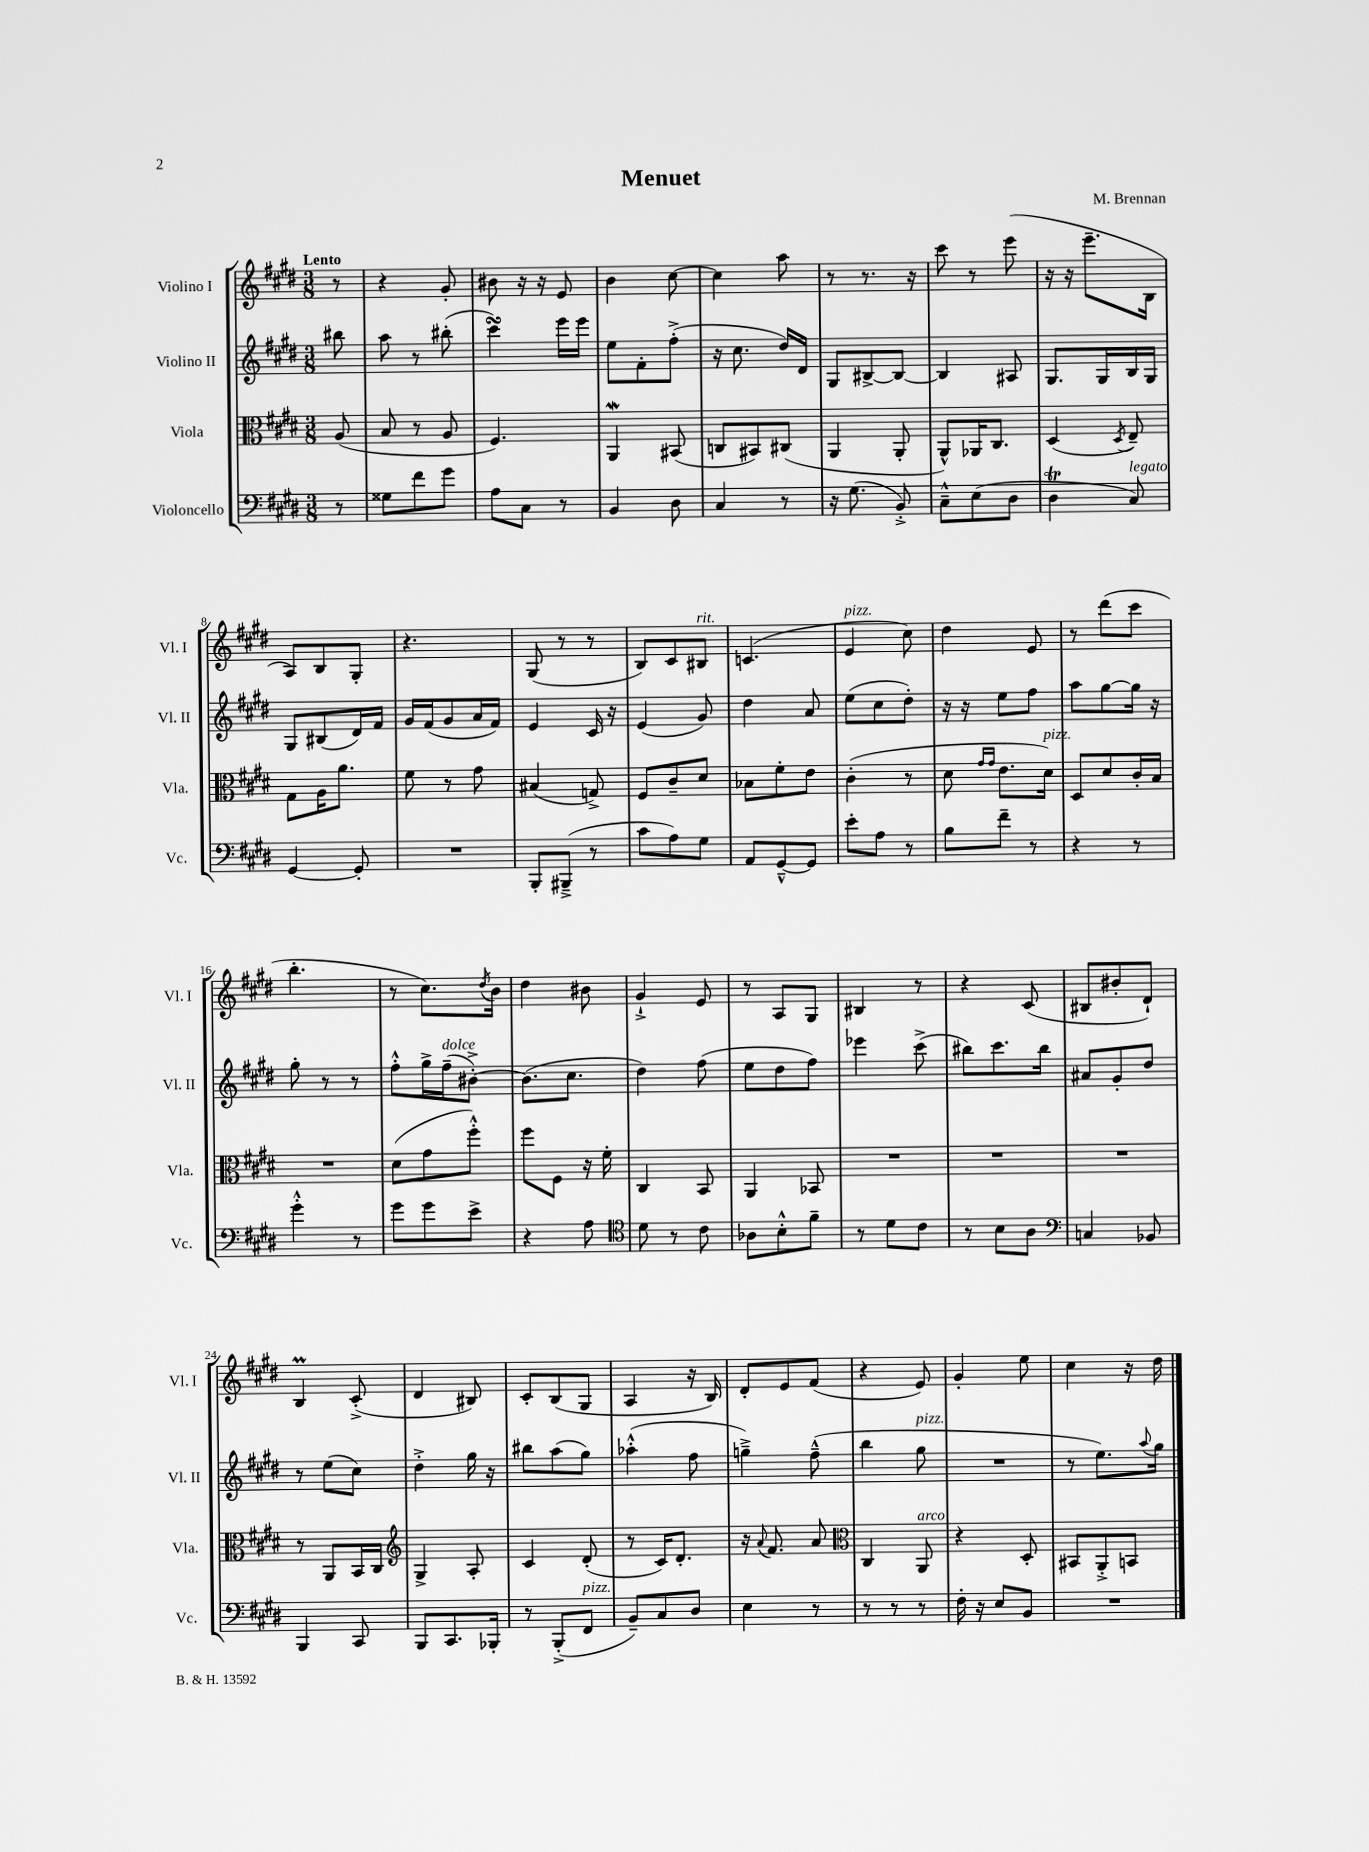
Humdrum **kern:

**kern	**kern	**kern	**kern
*staff4	*staff3	*staff2	*staff1
*clefF4	*clefC3	*clefG2	*clefG2
*k[f#c#g#d#]	*k[f#c#g#d#]	*k[f#c#g#d#]	*k[f#c#g#d#]
*M3/8	*M3/8	*M3/8	*M3/8
8r	(8A	8bb#	8r
=	=	=	=
8G##	8B	8aa	4r
8f#	8r	8r	.
8g#	8A	(8bb#'	8g#'
=	=	=	=
8A	4.F#)	4ccc#)	8b#
8C#	.	.	16r
.	.	.	16r
8r	.	16eee	8e
.	.	16eee	.
=	=	=	=
4BB	4AA	8ee	4b
.	.	8f#'	.
8D#	(8BB#	(8ff#'^	[8cc#
=	=	=	=
4C#	8C	16r	4cc#]
.	.	8.cc#	.
.	8BB#)	.	.
8r	(8C#	16dd#)	8aa
.	.	16d#	.
=	=	=	=
16r	4AA	8G#	8r
(8.G#	.	.	.
.	.	[8B#^	8.r
8BB'^)	8AA'	8B#_	.
.	.	.	16r
=	=	=	=
8C#~^^	8AA^^)	4B#]	8ccc#
(8E	16AA-	.	8r
.	8.C#	.	.
8D#	.	8A#	(8eee
=	=	=	=
4D#	(4D#	8.G#	16r
.	.	.	16r
.	.	.	8.eee~
.	.	16G#	.
.	8qD#	.	.
8C#)	8E~)	16B	.
.	.	16G#	16B
=	=	=	=
[4GG#	8G#	8G#	8A)
.	16A	(8B#	8B
.	8.a	.	.
8GG#']	.	16d#)	8G#'
.	.	16f#	.
=	=	=	=
4.r	8f#	16g#	4.r
.	.	(16f#	.
.	8r	8g#	.
.	8g#	16a	.
.	.	16f#)	.
=	=	=	=
8BBB'	(4B#	4e	(8G#
(8BBB#~^	.	.	8r
8r	8G^)	16c#	8r
.	.	16r	.
=	=	=	=
8c#	8F#	(4e	8B)
8A)	8c#~	.	8c#
8G#	8d#	8g#)	8B#
=	=	=	=
8AA	8B-	4dd#	(4.c
[8GG#~^^	8f#'	.	.
8GG#]	8e	8a	.
=	=	=	=
8e'	(4c#'	(8ee	4e
8A	.	8cc#	.
8r	8r	8dd#')	8cc#)
=	=	=	=
8B	8d#	16r	4dd#
.	.	16r	.
.	16qqg#	.	.
.	16qqg#	.	.
8f#~	8.e	8ee	.
8r	.	8ff#	8e
.	16d#)	.	.
=	=	=	=
4r	8D#	8aa	8r
.	8d#	[8gg#	(8ddd#
8r	16c#'	16gg#]	8ccc#
.	16B	16r	.
=	=	=	=
4g#'^^	4.r	8gg#'	4.bb'
.	.	8r	.
8r	.	8r	.
=	=	=	=
8g#	(8d#	8ff#'^^	8r
8g#	8g#	16gg#^	8.cc#)
.	.	(16ff#~	.
8e^	8ff#'^^)	[8b#'^)	.
.	.	.	8qdd#
.	.	.	16b
=	=	=	=
4r	8ff#	(8.b#]	4dd#
.	8F#	.	.
.	.	8.cc#	.
8A	16r	.	8b#
.	16f#'	.	.
=	=	=	=
*clefC4	*	*	*
8d#	4C#	4dd#)	4g#`^
8r	.	.	.
8c#	8BB	(8ff#	8e
=	=	=	=
8A-	4AA	8ee	8r
8B'^^	.	8dd#	8A
8f#~	8BB-	8ff#)	8G#
=	=	=	=
8r	4.r	4eee-	4B#
8d#	.	.	.
8c#	.	(8ccc#^	8r
=	=	=	=
8r	4.r	8bb#)	4r
8B	.	8.ccc#	.
8A	.	.	(8c#
.	.	16bb#	.
=	=	=	=
*clefF4	*	*	*
4C	4.r	8a#	8B#
.	.	8g#'	8b#'
8BB-	.	8dd#	8d#`)
=	=	=	=
4BBB	8r	8r	4B
.	8AA	(8ee	.
8CC#	16BB	8cc#)	(8c#'^
.	16C#	.	.
=	=	=	=
*	*clefG2	*	*
8BBB	4G#^	4dd#'^	4d#
8.CC#	.	.	.
.	8A'	16gg#	8B#)
16BBB-'	.	16r	.
=	=	=	=
8r	4c#	8bb#	8c#'
(8BBB'^	.	(8aa	(8B
8FF#	(8d#'	8gg#)	8G#
=	=	=	=
8BB~)	8r	(4aa-'^^	4A
8C#	16c#)	.	.
.	8.d#'	.	.
8D#	.	8ff#	16r
.	.	.	16B)
=	=	=	=
4E	16r	4gg~^)	8d#'
.	8qqa	.	.
.	8.f#	.	.
.	.	.	8e
8r	8a	(8ff#~^^	(8f#
=	=	=	=
*	*clefC3	*	*
8r	4C#	4bb	4r
8r	.	.	.
8r	8AA	8gg#	8e)
=	=	=	=
16F#'	4r	4.r	4g#'
16r	.	.	.
8E	.	.	.
8BB	8D#'	.	8ee
=	=	=	=
4.r	8BB#	8r	4cc#
.	8AA'^	8.ee)	.
.	8BB	.	16r
.	.	8qqaa	.
.	.	16gg#	16dd#
==	==	==	==
*-	*-	*-	*-
